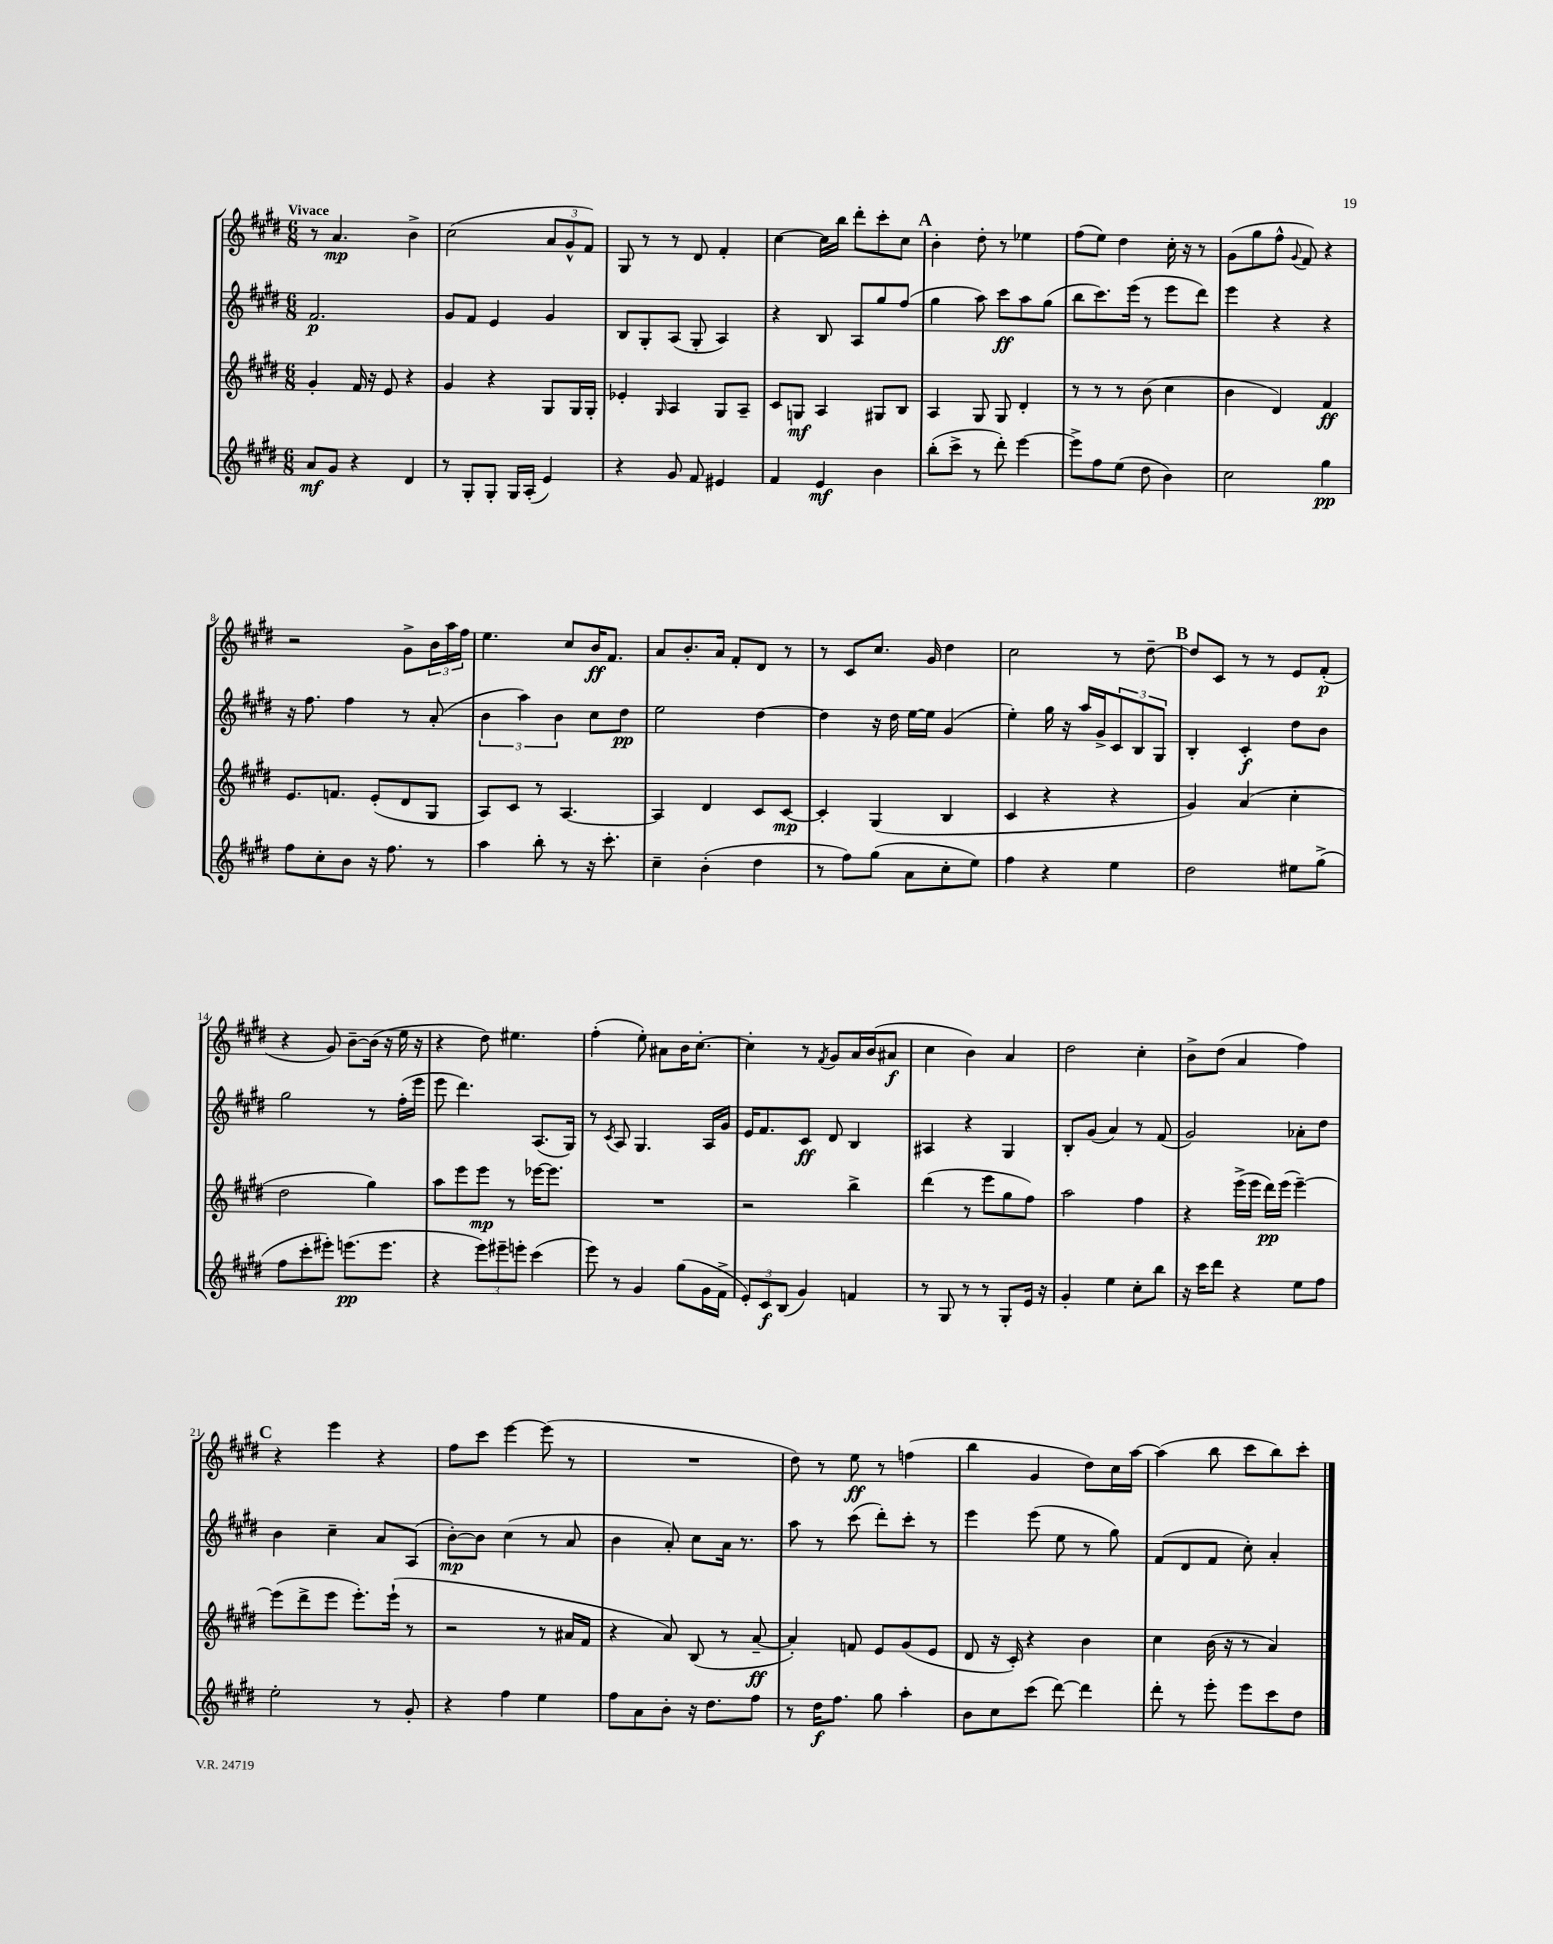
<<
\new StaffGroup <<
\new Staff = "s0" {
    \clef treble \key e \major \numericTimeSignature \time 6/8 \tempo "Vivace"
    r8 a'4.\mp b'4-> |
    cis''2( \tuplet 3/2 { a'8 gis'8-^ fis'8) } |
    gis8 r8 r8 dis'8 fis'4-. |
    cis''4~ cis''16 b''16 dis'''8-. cis'''8-. cis''8 |
    \mark \markup { \bold "A" } b'4-. dis''8-. r8 ees''4 |
    fis''8( e''8) dis''4 cis''16-. r16 r8 |
    gis'8( gis''8 fis''8-^ \appoggiatura { gis'8 } fis'8) r4 |
    r2 gis'8-> \tuplet 3/2 { b'16 a''16 fis''16 } |
    e''4. cis''8 b'16\ff fis'8. |
    a'8 b'8.-. a'16 fis'8-. dis'8 r8 |
    r8 cis'8 cis''8. gis'16 dis''4 |
    cis''2 r8 dis''8~-- |
    \mark \markup { \bold "B" } dis''8 cis'8 r8 r8 e'8 fis'8-.\p( |
    r4 gis'8) b'8~-- b'16( r16 e''16 r16 |
    r4 dis''8) eis''4. |
    fis''4-.( e''8-.) ais'8 b'16 cis''8.~-. |
    cis''4-. r8 \acciaccatura { fis'8 } gis'8 a'16 b'16( ais'8\f |
    cis''4 b'4) a'4 |
    dis''2 cis''4-. |
    b'8-> dis''8( a'4 fis''4) |
    \mark \markup { \bold "C" } r4 e'''4 r4 |
    fis''8 cis'''8 e'''4~ e'''8( r8 |
    R2. |
    dis''8) r8 e''8\ff r8 f''4( |
    b''4 gis'4 dis''8) cis''16 a''16~ |
    a''4( b''8 cis'''8 b''8) cis'''8-. \bar "|." |
}
\new Staff = "s1" {
    \clef treble \key e \major \numericTimeSignature \time 6/8
    fis'2.\p |
    gis'8 fis'8 e'4 gis'4 |
    b8 gis8-. a8( gis8-. a4) |
    r4 b8 a8 gis''8 fis''8( |
    \mark \markup { \bold "A" } gis''4 a''8) cis'''8\ff a''8 gis''8( |
    b''8 cis'''8.) e'''16( r8 e'''8 dis'''8) |
    e'''4 r4 r4 |
    r16 fis''8. fis''4 r8 a'8-.( |
    \tuplet 3/2 { b'4 a''4) b'4 } cis''8 dis''8\pp |
    e''2 dis''4~ |
    dis''4 r16 dis''16 e''16~ e''16 gis'4( |
    e''4-.) gis''16 r16 a''16 gis'16-> \tuplet 3/2 { cis'8 b8 gis8 } |
    \mark \markup { \bold "B" } b4-. cis'4-.\f dis''8 b'8 |
    gis''2 r8 fis''16-.( e'''16 |
    e'''8 dis'''4.) a8.( gis16) |
    r8 \acciaccatura { cis'8 } a8 gis4. a16 gis'16 |
    e'16 fis'8. cis'8\ff dis'8 b4 |
    ais4 r4 gis4 |
    b8-. gis'8( a'4) r8 fis'8( |
    gis'2) aes'8-. dis''8 |
    \mark \markup { \bold "C" } b'4 cis''4-- a'8 a8( |
    b'8~-.\mp) b'8 cis''4( r8 a'8 |
    b'4 a'8-.) cis''8 a'16 r8. |
    a''8 r8 cis'''8( dis'''8-.) cis'''8-. r8 |
    e'''4 e'''8( e''8 r8 gis''8) |
    fis'8( dis'8 fis'8 cis''8-.) a'4-. \bar "|." |
}
\new Staff = "s2" {
    \clef treble \key e \major \numericTimeSignature \time 6/8
    gis'4-. fis'16 r16 e'8 r4 |
    gis'4 r4 gis8 gis16 gis16-. |
    ees'4-. \grace { gis16 } a4 gis8 a8-- |
    cis'8 g8\mf a4 gis8 b8 |
    \mark \markup { \bold "A" } a4 gis8 gis8 dis'4-. |
    r8 r8 r8 b'8( cis''4 |
    b'4 dis'4) fis'4\ff |
    e'8. f'8. e'8-.( dis'8 gis8 |
    a8) cis'8 r8 a4.~ |
    a4 dis'4 cis'8 cis'8~\mp |
    cis'4-. gis4( b4 |
    cis'4 r4 r4 |
    \mark \markup { \bold "B" } gis'4) a'4( cis''4-. |
    dis''2 gis''4) |
    a''8 e'''8 e'''8\mp r8 ees'''16~ ees'''8. |
    R2. |
    r2 b''4-> |
    dis'''4( r8 e'''8 gis''8 fis''8) |
    a''2 fis''4 |
    r4 e'''16->( e'''16 dis'''16\pp) e'''16( e'''4~--) |
    \mark \markup { \bold "C" } e'''8( dis'''8-> e'''8 e'''8.-.) e'''16-!( r8 |
    r2 r8 ais'16 fis'16 |
    r4 a'8) b8( r8 a'8~--\ff |
    a'4-.) f'8 e'8 gis'8( e'8 |
    dis'8 r16 cis'16-.) r4 b'4 |
    cis''4 b'16( r16 r8 a'4) \bar "|." |
}
\new Staff = "s3" {
    \clef treble \key e \major \numericTimeSignature \time 6/8
    a'8\mf gis'8 r4 dis'4 |
    r8 gis8-. gis8-. gis16 a16-.( e'4) |
    r4 gis'8 fis'8 eis'4 |
    fis'4 e'4\mf b'4 |
    \mark \markup { \bold "A" } b''8-.( cis'''8-> r8 dis'''8-.) e'''4~ |
    e'''8-> fis''8 e''8( dis''8 b'4) |
    cis''2 gis''4\pp |
    fis''8 cis''8-. b'8 r16 fis''8. r8 |
    a''4 b''8-. r8 r16 cis'''8.-. |
    cis''4-- b'4-.( dis''4 |
    r8 fis''8) gis''8( a'8 cis''8-. e''8) |
    fis''4 r4 e''4 |
    \mark \markup { \bold "B" } dis''2 eis''8 gis''8->( |
    fis''8 cis'''8-. eis'''8-.) e'''8.\pp( e'''8. |
    r4 \tuplet 3/2 { e'''8) eis'''8-- e'''8-. } cis'''4( |
    e'''8) r8 gis'4 gis''8( gis'16 fis'16-> |
    \tuplet 3/2 { e'8-.) cis'8\f b8( } gis'4) f'4 |
    r8 gis8 r8 r8 gis8-. e'16 r16 |
    gis'4-. e''4 cis''8-. b''8 |
    r16 cis'''16 dis'''8 r4 e''8 fis''8 |
    \mark \markup { \bold "C" } e''2-. r8 gis'8-. |
    r4 fis''4 e''4 |
    fis''8 a'8 b'8-. r16 dis''8. fis''8 |
    r8 dis''16\f fis''8. gis''8 a''4-. |
    b'8 cis''8 cis'''8( dis'''8~) dis'''4 |
    dis'''8-. r8 e'''8-. e'''8 cis'''8 dis''8 \bar "|." |
}
>>
>>
